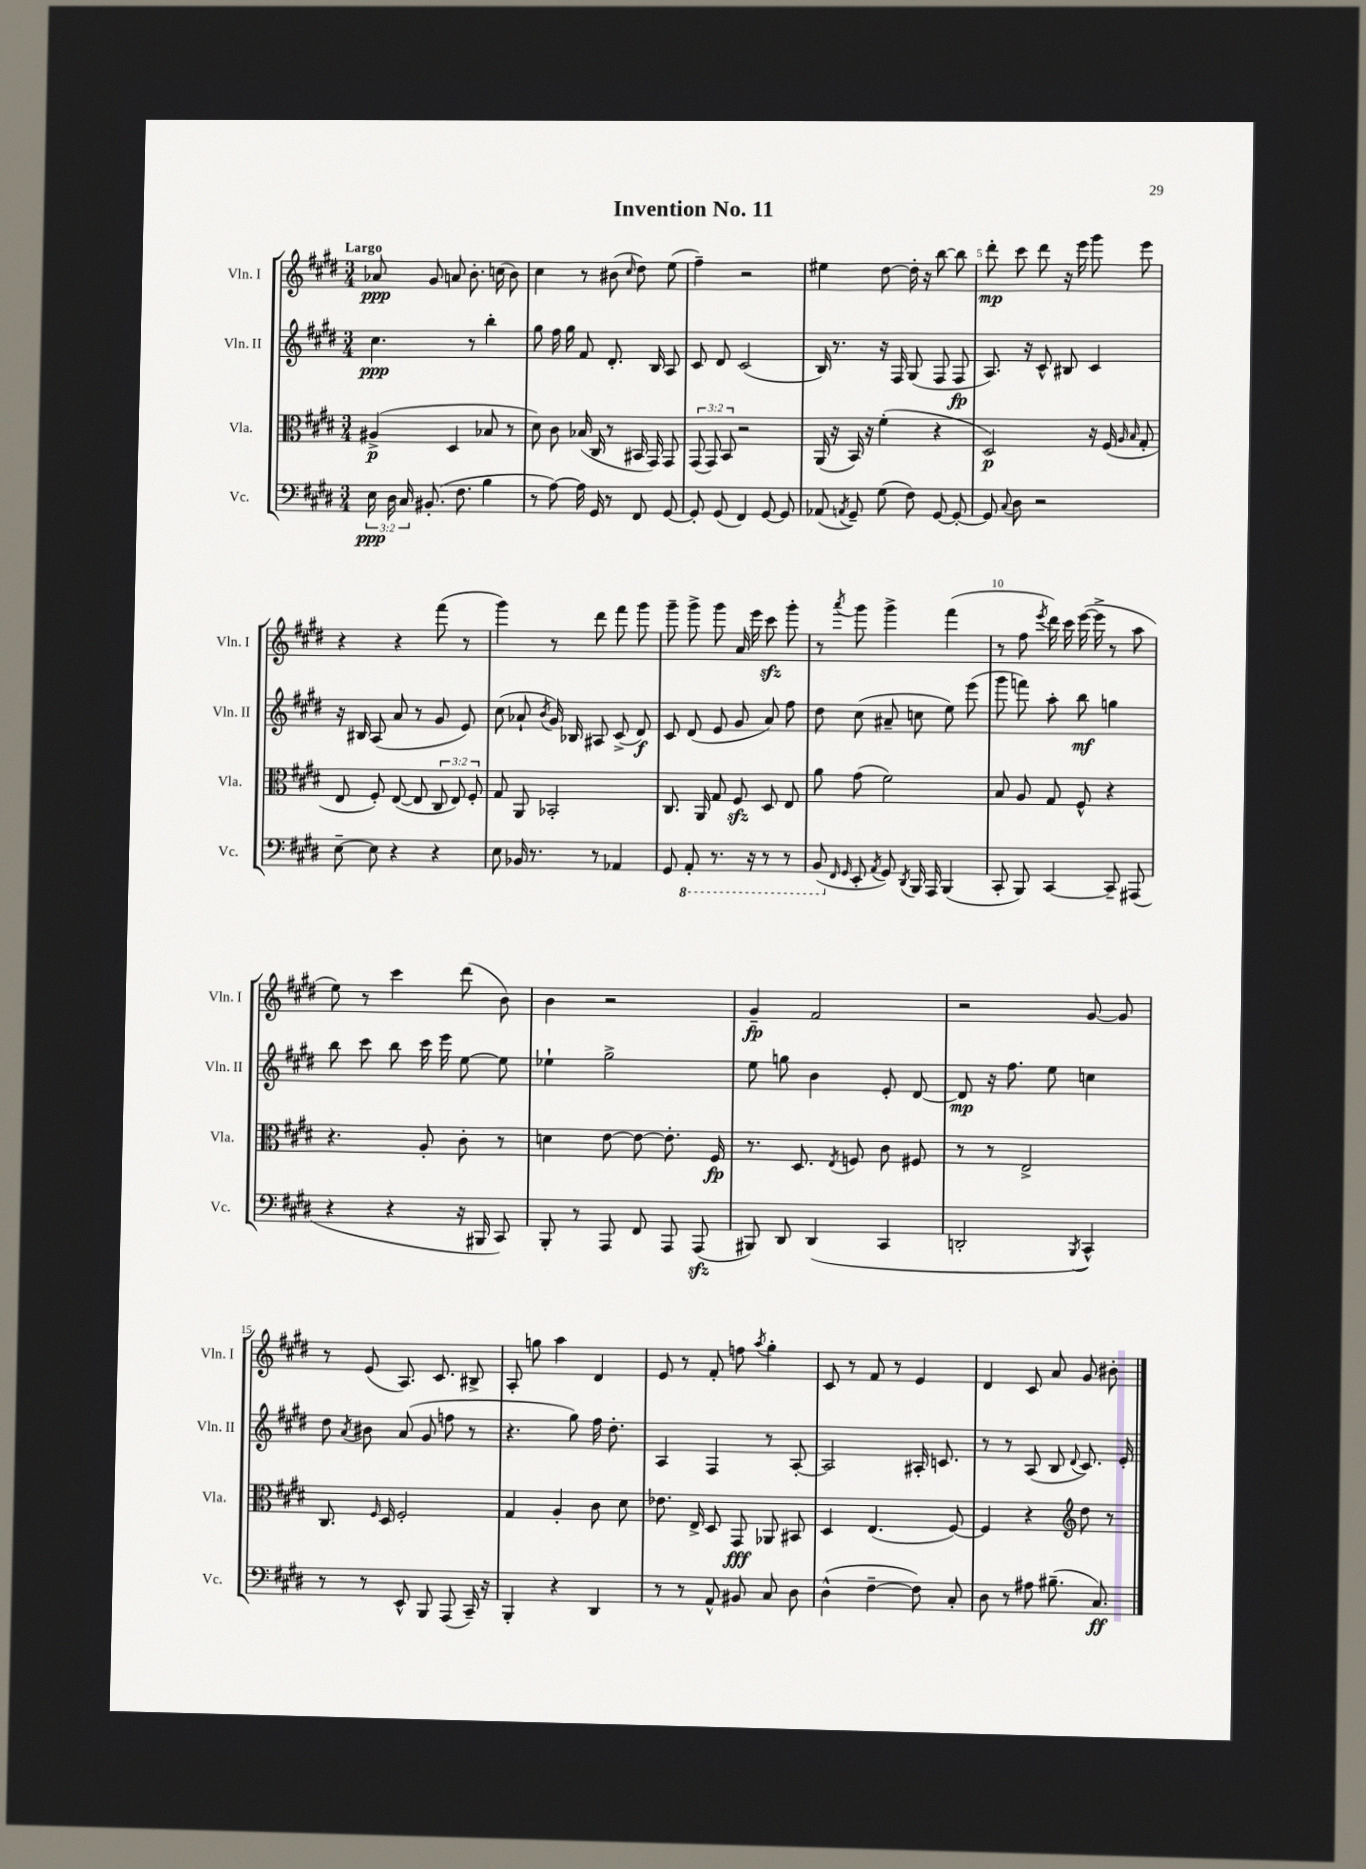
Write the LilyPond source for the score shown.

\header { title = "Invention No. 11" }
<<
\new StaffGroup <<
\new Staff = "s0" \with { instrumentName = "Vln. I" shortInstrumentName = "Vln. I" } {
    \clef treble \key e \major \numericTimeSignature \time 3/4 \tempo "Largo"
    \autoBeamOff aes'8\ppp gis'8 a'8 b'8.-. c''16( b'8) |
    cis''4 r8 bis'8( \grace { cis''16 } dis''8) e''8( |
    fis''4--) r2 |
    eis''4 dis''8~ dis''16-. r16 b''8~ b''8 |
    dis'''8-.\mp cis'''8 dis'''8 r16 e'''16 gis'''8 e'''8 |
    r4 r4 fis'''8( r8 |
    gis'''4) r8 dis'''8 fis'''8 gis'''8 |
    gis'''8-- gis'''8-> gis'''8 a'16 e'''16 cis'''8\sfz gis'''8-. |
    r8 \acciaccatura { a'''8 } gis'''8 gis'''4-> fis'''4( |
    r8 fis''8 \acciaccatura { e'''8 } dis'''16) cis'''16 e'''16~( e'''16-> r8 a''8 |
    e''8) r8 cis'''4 dis'''8( b'8) |
    b'4 r2 |
    gis'4--\fp fis'2 |
    r2 gis'8~ gis'8 |
    r8 e'8( a8.) cis'8. bis8-> |
    a8-. g''8 a''4 dis'4 |
    e'8 r8 fis'8-. f''8 \acciaccatura { a''8 } gis''4-. |
    cis'8 r8 fis'8 r8 e'4 |
    dis'4 cis'8 a'8 gis'8 bis'8-. \bar "|." |
}
\new Staff = "s1" \with { instrumentName = "Vln. II" shortInstrumentName = "Vln. II" } {
    \clef treble \key e \major \numericTimeSignature \time 3/4
    \autoBeamOff cis''4.\ppp r8 b''4-. |
    gis''8 fis''16 gis''16 fis'8 dis'8.-. b16 a8 |
    cis'8 dis'8 cis'2( |
    b16) r8. r16 fis16 gis8( fis8 fis8\fp |
    a8.) r16 cis'8-^ bis8 cis'4 |
    r16 bis16 a8( a'8 r8 gis'8 e'8) |
    cis''8( aes'8-! \acciaccatura { b'8 } gis'16) bes16 ais8 cis'8->( dis'8\f) |
    cis'8 dis'8( e'8 gis'8 a'8) fis''8 |
    dis''8 cis''8( ais'8-- c''8 e''8) e'''8( |
    gis'''8 f'''8) a''8-. b''8\mf g''4 |
    b''8 cis'''8 b''8 cis'''16 e'''16 e''8~ e''8 |
    ees''4-! gis''2-> |
    e''8 g''8 b'4 e'8-. dis'8~ |
    dis'8\mp r16 fis''8. e''8 c''4 |
    dis''8 \acciaccatura { a'8 } bis'8 a'8( gis'8 f''8 r8 |
    r4. gis''8) fis''16 dis''8.-. |
    a4 fis4 r8 a8~-. |
    a2 ais16-. c'8. |
    r8 r8 a8( b8 \appoggiatura { dis'8 } cis'8.) e'16-. \bar "|." |
}
\new Staff = "s2" \with { instrumentName = "Vla." shortInstrumentName = "Vla." } {
    \clef alto \key e \major \numericTimeSignature \time 3/4 \override Staff.TupletNumber.text = #tuplet-number::calc-fraction-text
    \autoBeamOff ais4->\p( dis4 bes8 r8 |
    dis'8) cis'8 bes16( cis16 r8 bis,16 gis,16) gis,8 |
    \tuplet 3/2 { gis,8( gis,8) b,8 } r2 |
    a,16( r16 b,16) r16 fis'4-.( r4 |
    dis2\p) r16 fis16( \grace { a16 b16 } gis8-. |
    e8 fis8-.) e8~( e8 \tuplet 3/2 { cis8 e8) fis8-. } |
    gis8 a,8 bes,2-. |
    cis8. a,16 gis8 fis8\sfz dis8 e8 |
    a'8 gis'8( fis'2) |
    b8 a8 gis8 fis8-^ r4 |
    r4. a8-. cis'8-. r8 |
    d'4 e'8~ e'8~ e'8.-. fis16\fp |
    r8. dis8. \acciaccatura { e8 } f8 cis'8 fis8 |
    r8 r8 e2-> |
    cis8. \grace { fis16 } dis16 fis2-. |
    gis4 a4-. cis'8 dis'8 |
    ees'8. e16-> dis8 gis,8\fff aes,8 bis,8 |
    dis4 e4.( fis8~) |
    fis4 r4 \clef treble dis''8 r8 \bar "|." |
}
\new Staff = "s3" \with { instrumentName = "Vc." shortInstrumentName = "Vc." } {
    \clef bass \key e \major \numericTimeSignature \time 3/4 \override Staff.TupletNumber.text = #tuplet-number::calc-fraction-text
    \autoBeamOff \tuplet 3/2 { e16\ppp dis16 cis16 } bis,8.-.( fis8. b4 |
    r8 a8~) a16 gis,16 r8 fis,8 gis,8~ |
    gis,8-. gis,8( fis,4) gis,8~ gis,8 |
    aes,8( \acciaccatura { a,8 } gis,8--) gis8( fis8) gis,8~ gis,8~-. |
    gis,8 \appoggiatura { cis8 } dis8 r2 |
    e8~-- e8 r4 r4 |
    e8 bes,16 r8. r8 aes,4 |
    gis,8 \ottava #-1 a,,8-. r8. r16 r8 r8 |
    b,,8( \ottava #0 \grace { fis,16 gis,16 } e,8-. \acciaccatura { a,8 } gis,8) \acciaccatura { dis,8 } b,,16 a,,16 b,,4( |
    cis,8-. b,,8) cis,4~ cis,8-- ais,,8( |
    r4 r4 r16 bis,,16 cis,8) |
    b,,8-. r8 a,,8 fis,8 a,,8 a,,8\sfz( |
    bis,,8) dis,8 dis,4( cis,4 |
    d,2-. \acciaccatura { b,,8 } cis,4-^) |
    r8 r8 e,8-^ b,,8 a,,8( cis,16--) r16 |
    b,,4-. r4 dis,4 |
    r8 r8 a,8-^ bis,8 cis8 dis8 |
    dis4-^( fis4~-- fis8) cis8-. |
    dis8 r8 ais8 bis8.--( cis8.\ff) \bar "|." |
}
>>
>>
\layout { \context { \Score \override BarNumber.break-visibility = ##(#f #t #t) barNumberVisibility = #(every-nth-bar-number-visible 5) } }
